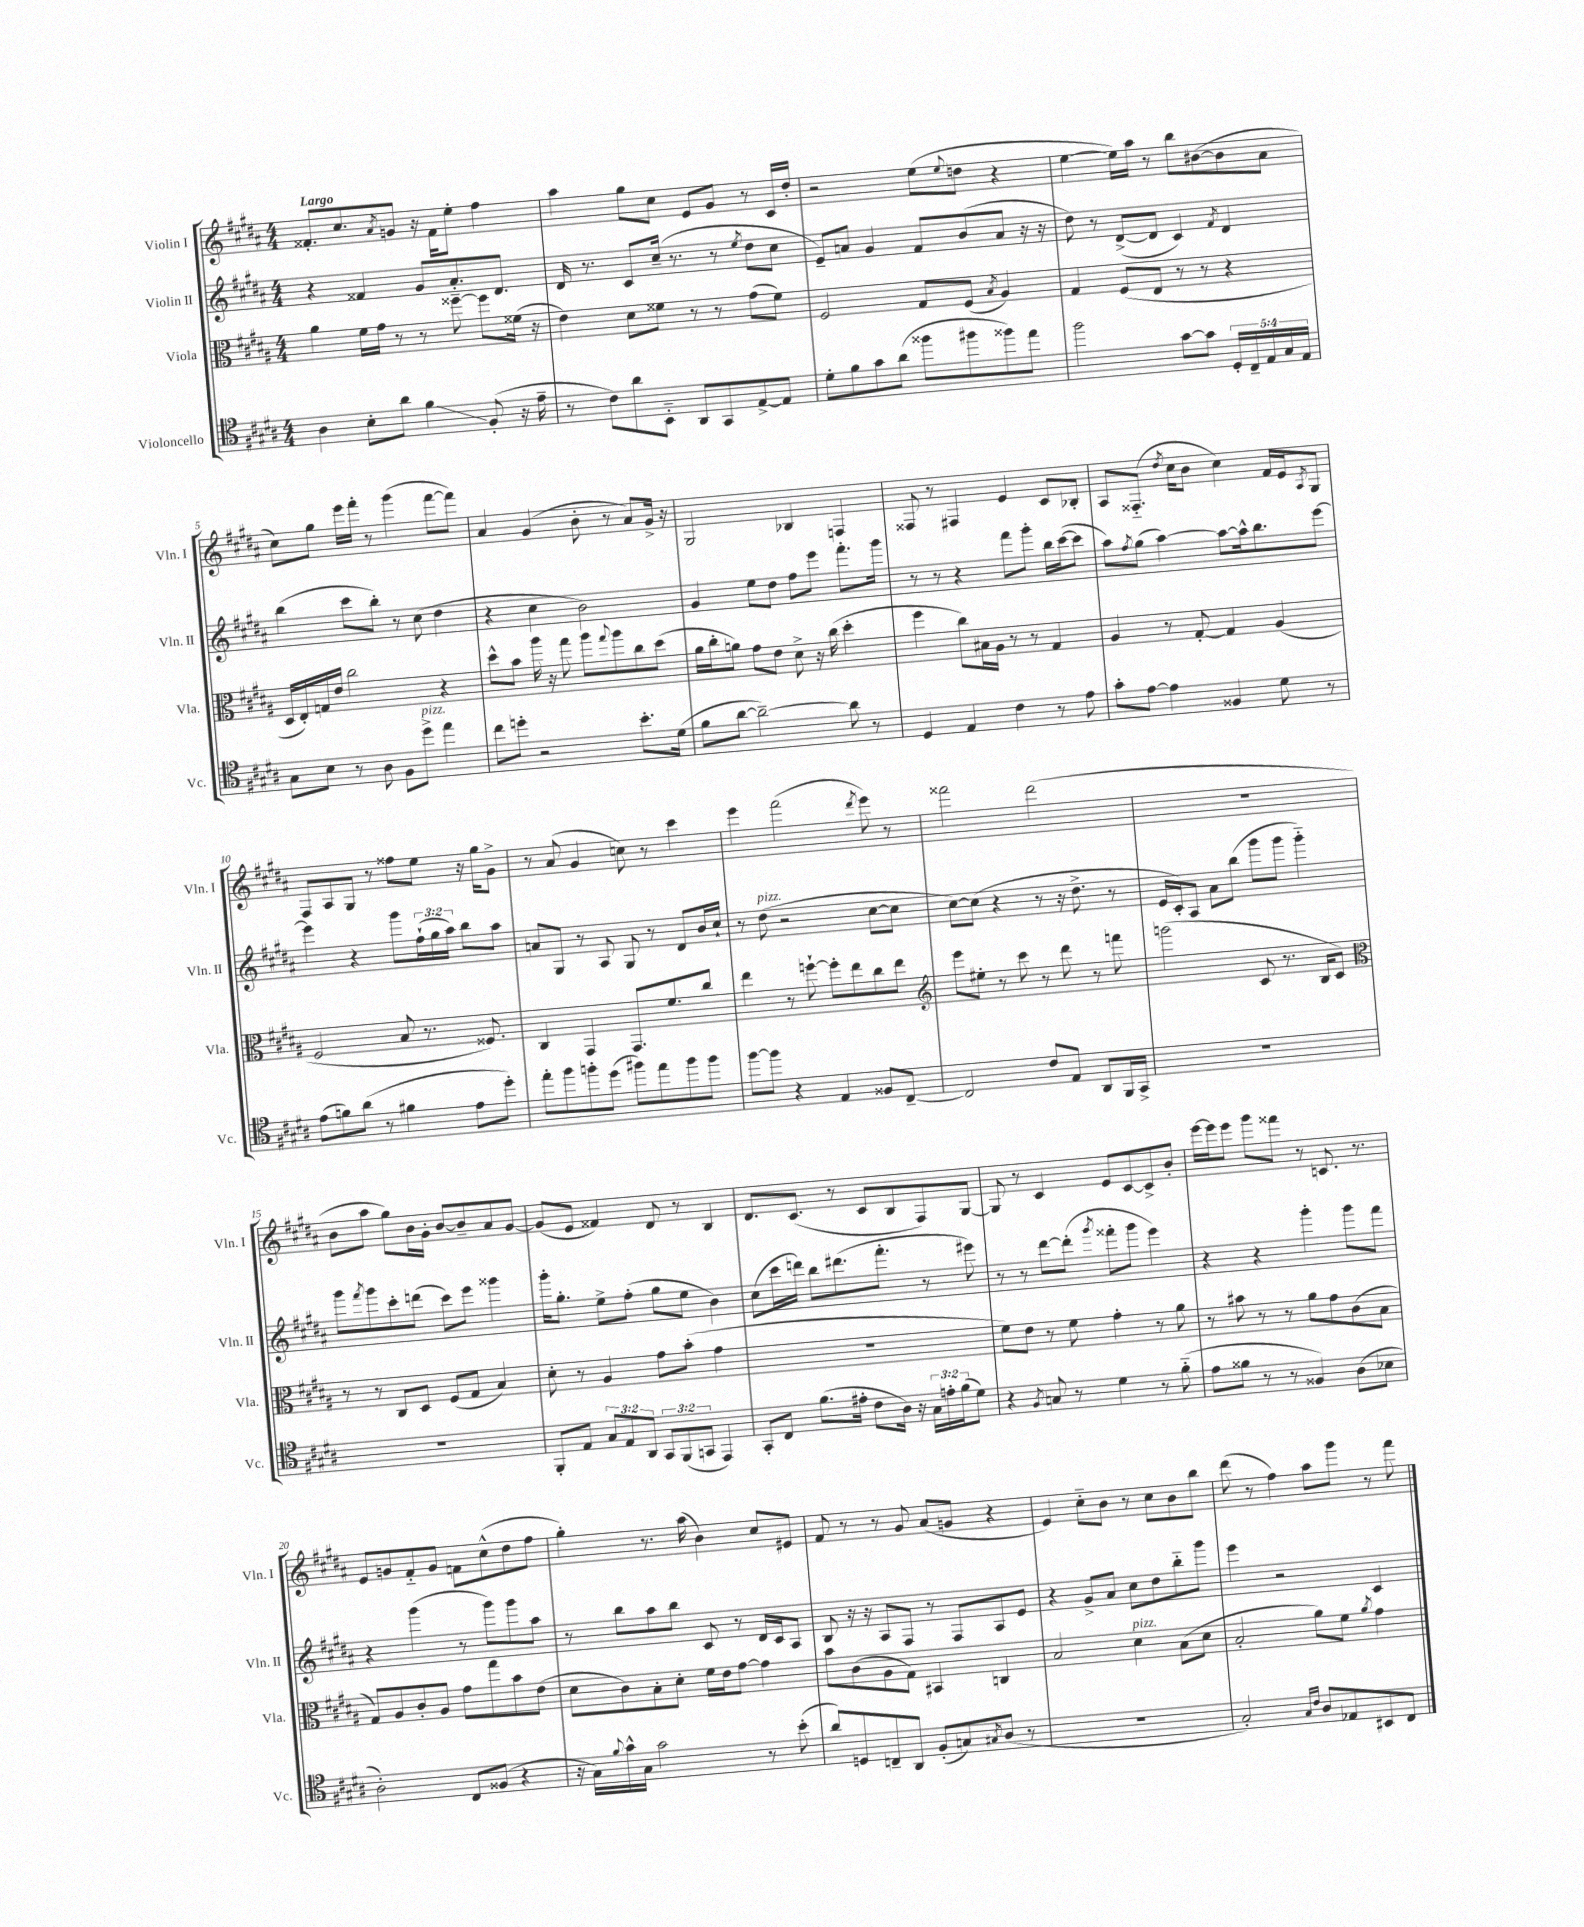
<<
\new StaffGroup <<
\new Staff = "s0" \with { instrumentName = "Violin I" shortInstrumentName = "Vln. I" } {
    \clef treble \key b \major \numericTimeSignature \time 4/4 \tempo "Largo"
    fisis'8.-. cis''8. \acciaccatura { ais'8 } g'8 r16 fisis'16 e''8-. fis''4 |
    ais''4 gis''8 cis''8 e'8 gis'8 r8 cis'16 dis''16-. |
    r2 e''8( \appoggiatura { e''8 } d''8 r4 |
    e''4~ e''16) ais''16 r8 b''8 bis'8~( bis'8 ais'8 |
    cis''8) gis''8 e'''16 fis'''16-. r8 gis'''4( fis'''8~ fis'''8) |
    ais'4 gis'4( b'8-. r8 ais'8) gis'16-> r16 |
    gis2 bes4 f4 |
    fisis8 r8 fis4 e'4 cis'8 bes8-. |
    ais8 fisis8.-_( \acciaccatura { dis''8 } cis''16 b'8 cis''4) fis'16 e'16 \acciaccatura { ais8 } gis8 |
    fis8 ais8 gis8 r8 fisis''8 e''8 r16 gis''16 gis'8-> |
    r8 ais'8( gis'4 c''8) r8 cis'''4 |
    e'''4 fis'''2( \acciaccatura { dis'''8 } e'''8) r8 |
    fisis'''2 dis'''2( |
    R1 |
    b'8 ais''8 gis''8) b'16 gis'16-. b'8~ b'8-- ais'8 gis'8~ |
    gis'8( e'8 fisis'4) dis'8 r8 b4 |
    dis'8. cis'8.( r8 cis'8 b8 fis8) gis8~ |
    gis8 r8 cis'4 e'8 cis'8~ cis'8-> b'8-. |
    e'''16~ e'''16 e'''8 gis'''8 fisis'''8 r8 c'8. r8. |
    e'8 g'8 fis'8-_ g'8 f'8 cis''8-^( dis''8 fis''8 |
    gis''4-.) r8. ais''16( b'4) cis''8 eis'8 |
    fis'8 r8 r8 gis'8 ais'8( g'8 r4 |
    e'4) cis''8-_ b'8 r8 cis''8 b'8 b''8 |
    dis'''8( r8 fis''4) ais''8 gis'''8 r8 fis'''8 \bar "|." |
}
\new Staff = "s1" \with { instrumentName = "Violin II" shortInstrumentName = "Vln. II" } {
    \clef treble \key b \major \numericTimeSignature \time 4/4 \override Staff.TupletNumber.text = #tuplet-number::calc-fraction-text
    r4 fisis'4 gis'8 ais'8.-. dis'8. |
    dis'16 r8. cis'8 cis''16--( r8. r8 \acciaccatura { e''8 } dis''8 cis''8 |
    e'8--) a'8 gis'4 fis'8 b'8( a'8 r16 r16 |
    dis''8) r8 dis'8~->( dis'8 cis'4) \acciaccatura { fis'8 } dis'4 |
    b''4( cis'''8 b''8-.) r8 cis''8( dis''4 |
    r4 cis''4 b'2) |
    gis'4 e''8 dis''8 fis''8 e'''8 fis'''8.-. gis'''16 |
    r8 r8 r4 fis'''8 gis'''8-. b''16 cis'''16~( cis'''8 |
    ais''8) \acciaccatura { fis''8 } gis''8( ais''4~) ais''8~ ais''16-^ b''8. e'''8~ |
    e'''4 r4 gis'''8 \tuplet 3/2 { fis''16-!( gis''16 ais''16) } b''8 ais''8 |
    a'8 gis8 r8 ais8 gis8 r8 dis'8 b'16 cis''16-! |
    r8 dis''8^\markup { \italic "pizz." }( r2 cis''8~ cis''8 |
    cis''8~) cis''8( r4 r8 r16 dis''8.-> r8 |
    e'16 cis'16-.) ais8 ais'8 b''8( gis'''8 gis'''8 gis'''4-_) |
    gis'''8 \acciaccatura { fis'''8 } gis'''8 cis'''8-. d'''8( cis'''8) e'''8 gisis'''4 |
    gis'''16-. gis''8.-. e''8-> fis''8-.( gis''8 e''8 b'4) |
    cis''8( cis'''16 d'''16) b''8 dis'''8.( fis'''8.-. r8 eis'''8) |
    r8 r8 dis'''8~ dis'''8-.( \acciaccatura { gis'''8 } fisis'''8-. gis'''8 e'''4) |
    r4 r4 gis'''4-. gis'''8 fis'''8 |
    r4 gis'''4( r8 gis'''8) gis'''8 ais''8 |
    r8 b''8 ais''8 b''8 cis'8 r8 dis'16 cis'16 ais8 |
    b8 r16 r16 ais8 fis8 r8 fis8 ais8 e'8 |
    r4 gis'8-> ais'8 cis''8 dis''8 b''8-_ gis'''8 |
    e'''4 r2 cis'4 \bar "|." |
}
\new Staff = "s2" \with { instrumentName = "Viola" shortInstrumentName = "Vla." } {
    \clef alto \key b \major \numericTimeSignature \time 4/4
    ais'4 fis'16 gis'16 r8 r8 fisis''8~-- fisis''8 fisis'16( r16 |
    e'4) dis'8 fisis'8 r8 r8 gis'8( fisis'8) |
    fis2 gis8 fis8( \acciaccatura { b8 } ais4) |
    gis4 fis8( e8 r8 r8 r4 |
    dis16 e16-.) g16 e'16 cis''2 r4 |
    dis''8-^ b'8 ais''16 r16 gis''8 ais''8 \appoggiatura { gis''8 } ais''8 cis''8 dis''8( |
    ais'16 cis''16-. a'8) gis'8 e'8 dis'8-> r16 cis''16( dis''4-. |
    fis''4 cis''8) bis16 ais16 r8 r8 gis4 |
    ais4 r8 gis8~-. gis4 ais4( |
    fis2 b8 r8. fisis8.) |
    cis4 gis,4 gis,8. fis'8. cis''8 |
    e''4 r8 f''8~-! f''8-. e''8 cis''8 e''8 |
    \clef treble e'''8 eis''8-. r8 cis'''8 r8 dis'''8 r8 f'''8 |
    g'''2( cis'8 r8. b16 cis'8) |
    \clef alto r8 r8 cis8 dis8 fis8( gis8 b4) |
    dis'8-. r8 ais4 gis'8 b'8-.( gis'4 |
    R1 |
    fis'8) e'8 r8 fis'8 gis'4-. r8 ais'8 |
    r8 bis'8 r8 r8 ais'8 gis'8 cis'8( b8 |
    gis8) ais8 cis'8-. ais8 gis'8 gis''8 b'8 e'8( |
    dis'8 cis'8) b8-. dis'8-. fis'16 e'16 gis'8~ gis'4 |
    b'8 cis'8( ais8 gis8) bis,4 c4 |
    b2 dis'4^\markup { \italic "pizz." } b8( dis'8 |
    b2-. ais'8) fis'8 \acciaccatura { ais'8 } gis'4 \bar "|." |
}
\new Staff = "s3" \with { instrumentName = "Violoncello" shortInstrumentName = "Vc." } {
    \clef tenor \key b \major \numericTimeSignature \time 4/4 \override Staff.TupletNumber.text = #tuplet-number::calc-fraction-text
    ais4 b8-. ais'8 fis'4\glissando fis8-.( r16 e'16-- |
    r8 cis'8) ais'8 b,8-_ ais,8 gis,8 e8~-> e8 |
    dis'8-. fis'8 gis'8 ais'8( fisis''8 fis''8 fisis''8) e''8 |
    fis''2 gis'8~ gis'8 \tuplet 5/4 { dis16-. cis16-- e16 gis16 e16 } |
    gis8 b8 r8 ais8 fis8 dis''8->^\markup { \italic "pizz." } e''4 |
    cis''8 d''8-. r2 b'8.-. dis'16( |
    fis'8 ais'8~ ais'2~--) ais'8 r8 |
    dis4 e4 cis'4 r8 e'8 |
    gis'8-. e'8~ e'4 fisis4 dis'8 r8 |
    e'8( f'8) ais'8( r8 fis'4 e'8 dis''8-.) |
    e''8-. fis''8 f''8-. dis''8( fis''8) e''8 fis''8 fis''8 |
    fis''8~ fis''8 r4 e4 fisis8 cis8~-- |
    cis2 cis'8 e8 ais,8 fis,16 gis,16-> |
    R1 |
    R1 |
    fis,8-. e8 \tuplet 3/2 { gis8 e8 ais,8 } \tuplet 3/2 { gis,8 fis,8( g,8 } e,4) |
    gis,8-. cis8 fis'8.( eis'16-. cis'8 ais16) r16 \tuplet 3/2 { gis16 e'16-. fis'16( } dis'8) |
    r4 \acciaccatura { fis8 } g8 r8 dis'4 r8 fis'8-_( |
    e'8 fisis'8 r8 r8 fisis4) ais8( bes8 |
    ais2-.) cis8 fisis8( r4 |
    r16 gis16) \appoggiatura { fis'8 } gis'16-^ gis16 gis'2 r8 b'8-.( |
    ais'8) d8 c8-- ais,8 fis8-.( g8) \acciaccatura { gis8 } ais8( r8 |
    R1 |
    gis2-.) \grace { gis16 cis'16 } ais8 ees8 bis,8 cis8 \bar "|." |
}
>>
>>
